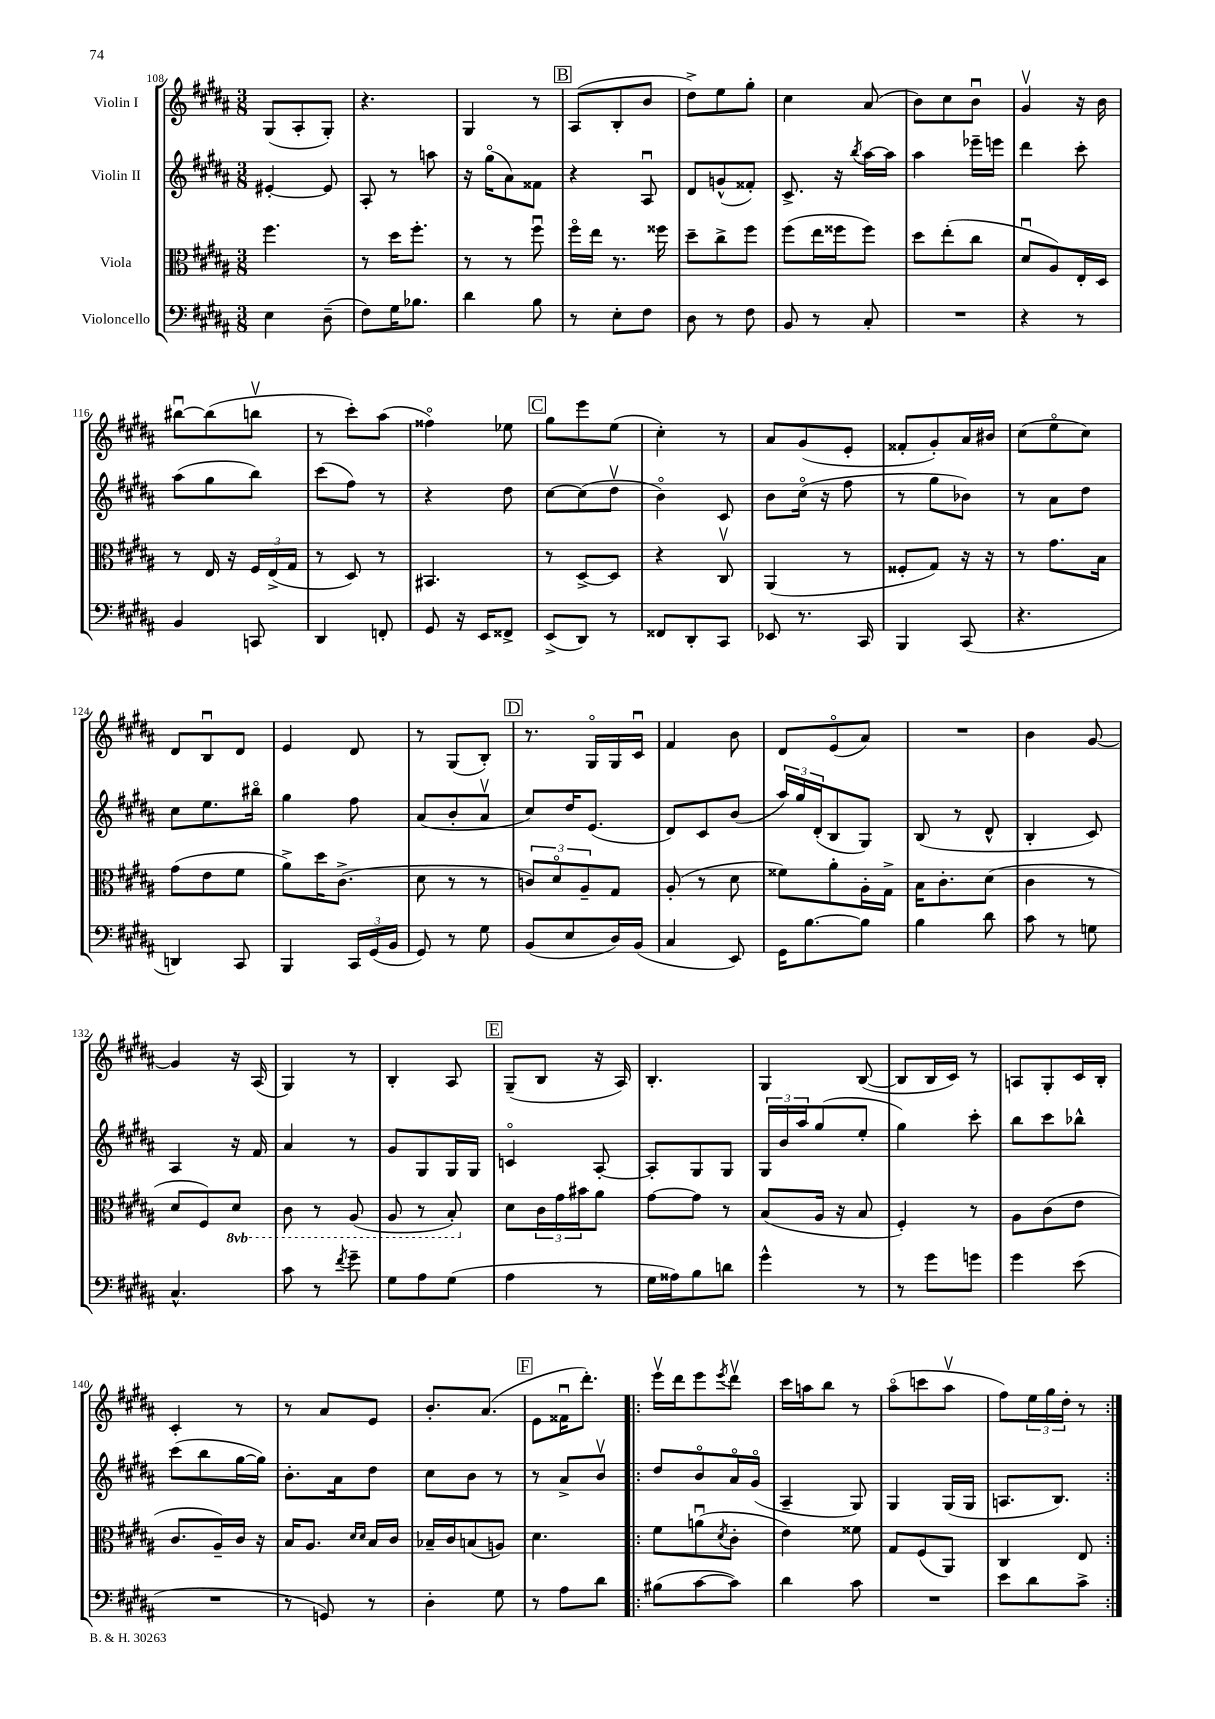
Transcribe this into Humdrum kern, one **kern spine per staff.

**kern	**kern	**kern	**kern
*staff4	*staff3	*staff2	*staff1
*clefF4	*clefC3	*clefG2	*clefG2
*k[f#c#g#d#a#]	*k[f#c#g#d#a#]	*k[f#c#g#d#a#]	*k[f#c#g#d#a#]
*M3/8	*M3/8	*M3/8	*M3/8
4E\	4.ff#\	[4e#'/	(8G#/L
.	.	.	8A#'/
(8D#~\	.	8e#/]	8G#'/J)
=	=	=	=
8F#\L)	8r	8A#'/	4.r
16G#\K	16dd#\LK	8r	.
8.B-\J	8.ff#'\J	.	.
.	.	8aa\	.
=	=	=	=
4d#\	8r	16r	4G#/
.	.	(16gg#o\LK	.
.	8r	8a#\)	.
8B\	8ff#u\	8f##\J	8r
=	=	=	=
8r	16ff#o\LL	4r	(8A#/L
.	16ee\JJ	.	.
8E'\L	8.r	.	8B'/
8F#\J	.	8A#u/	8b/J
.	16ff##\	.	.
=	=	=	=
8D#\	8dd#~\L	8d#/L	8dd#^\L)
8r	8cc#^\	(8g^^/	8ee\
8F#\	8ff#\J	8f##'/J)	8gg#'\J
=	=	=	=
8BB/	(8ff#\L	8.c#^/	4cc#\
8r	16ee\L	.	.
.	16ff##\J	16r	.
.	.	8qbb/	.
8C#'/	8ff##\J)	[16aa#\LL	(8a#/
.	.	16aa#\]JJ	.
=	=	=	=
4.r	8dd#\L	4aa#\	8b\L)
.	(8ee'\	.	8cc#\
.	8cc#\J	16eee-~\LL	8bu\J
.	.	16eee\JJ	.
=	=	=	=
4r	8d#u/L	4ddd#\	4g#v/
.	8A#/)	.	.
8r	16E'/L	8ccc#'\	16r
.	16D#/JJ	.	16b\
=	=	=	=
4BB/	8r	(8aa#\L	[8bb#u\L
.	16E/	8gg#\	(8bb#\]
.	16r	.	.
8CC/	24F#/LL	8bb\J)	8bbv\J
.	(24E^/	.	.
.	24G#/JJ	.	.
=	=	=	=
4DD#/	8r	(8ccc#\L	8r
.	8D#/)	8ff#\J)	8ccc#'\L)
8FF'/	8r	8r	(8aa#\J
=	=	=	=
8GG#/	4.BB#/	4r	4ff##o\)
16r	.	.	.
16EE/LK	.	.	.
8FF##^/J	.	8dd#\	8ee-\
=	=	=	=
(8EE^/L	8r	[8cc#\L	8gg#\L
8DD#/J)	[8D#^/L	(8cc#\]	8eee\
8r	8D#/]J	8dd#v\J	(8ee\J
=	=	=	=
8FF##/L	4r	4bo\)	4cc#'\)
8DD#'/	.	.	.
8CC#/J	8C#v/	8c#/	8r
=	=	=	=
8EE-/	(4AA#/	8b\L	8a#/L
8.r	.	(16cc#o\Jk	(8g#/
.	.	16r	.
.	8r	8ff#\	8e'/J
16CC#/	.	.	.
=	=	=	=
4BBB/	8F##'/L	8r	8f##'/L
.	8G#/J)	8gg#\L	8g#'/)
(8CC#/	16r	8b-\J)	16a#/L
.	16r	.	16b#/JJ
=	=	=	=
4.r	8r	8r	(8cc#\L
.	8.g#\L	8a#\L	8eeo\
.	.	8dd#\J	8cc#\J)
.	16B\Jk	.	.
=	=	=	=
4DD/)	(8g#\L	8cc#\L	8d#/L
.	8e\	8.ee\	8Bu/
8CC#/	8f#\J	.	8d#/J
.	.	16bb#o\Jk	.
=	=	=	=
4BBB/	8a#^\L)	4gg#\	4e/
.	16dd#\K	.	.
.	(8.c#^\J	.	.
24CC#/LL	.	8ff#\	8d#/
(24GG#/	.	.	.
24BB/JJ	.	.	.
=	=	=	=
8GG#/)	8d#\	(8a#/L	8r
8r	8r	8b'/	(8G#/L
8G#\	8r	8a#v/J	8B'/J)
=	=	=	=
(8BB/L	12c/L)	8cc#/L)	8.r
.	12d#o/	.	.
8E/	.	16dd#/K	.
.	12A#~/	.	.
.	.	(8.e/J	16G#o/LL
16D#/L)	8G#/J	.	16G#/
(16BB/JJ	.	.	16c#u/JJ
=	=	=	=
4C#/	(8A#'/	8d#/L)	4f#/
.	8r	8c#/	.
8EE/)	8d#\	(8b/J	8b\
=	=	=	=
16GG#\LK	8f##\L)	24aa#/LL)	8d#/L
.	.	24gg#/	.
[8.B\	.	.	.
.	.	(24d#'/J	.
.	8a#'\	8B/	(8eo/
8B\]J	16A#'\L	8G#/J)	8a#/J)
.	16G#^\JJ	.	.
=	=	=	=
4B\	16B\LK	(8B/	4.r
.	8.c#'\	.	.
.	.	8r	.
8d#\	(8d#\J	8d#^^/	.
=	=	=	=
8c#\	4c#\	4B'/	4b\
8r	.	.	.
8G\	8r	8c#/)	[8g#/
=	=	=	=
4.C#^^/	8d#/L	4A#/	4g#/]
.	8F#/)	.	.
.	8D#/J	16r	16r
.	.	16f#/	(16A#/
=	=	=	=
8c#\	8C#\	4a#/	4G#/)
8r	8r	.	.
8qf#/	.	.	.
8g#~\	(8AA#/	8r	8r
=	=	=	=
8G#\L	8AA#/	8g#/L	4B'/
8A#\	8r	8G#/	.
(8G#\J	8BB'/)	16G#/L	8A#/
.	.	16G#/JJ	.
=	=	=	=
4A#\	8d#\L	4co/	(8G#~/L
.	24c#\L	.	8B/J
.	24g#\	.	.
.	24b#\J	.	.
8r	8a#\J	[8A#'/	16r
.	.	.	16A#/)
=	=	=	=
16G#\LL	[8g#\L	8A#'/]L	4.B'/
16A##\J)	.	.	.
8B\	8g#\]J	8G#/	.
8d\J	8r	8G#/J	.
=	=	=	=
4g#^^\	(8B/L	24G#/LL	4G#/
.	.	24b/	.
.	.	24aa#/J	.
.	16A#/Jk	(8gg#/	.
.	16r	.	.
8r	8B/	8ee'/J	([8B/
=	=	=	=
8r	4F#'/)	4gg#\)	8B/]L
8g#\L	.	.	16B/L
.	.	.	16c#/JJ)
8g\J	8r	8ccc#'\	8r
=	=	=	=
4g#\	8A#\L	8bb\L	8A/L
.	(8c#\	8ccc#\	8G#'/
(8e\	8e\J	8bb-^^\J	16c#/L
.	.	.	16B'/JJ
=	=	=	=
4.r	8.c#/L	(8ccc#\L	4c#'/
.	.	8bb\	.
.	16A#~/L)	.	.
.	16c#/JJ	[16gg#\L	8r
.	16r	16gg#\]JJ)	.
=	=	=	=
8r	16B/LK	8.b'\L	8r
.	8.A#/J	.	.
8GG/)	.	.	8a#/L
.	.	16a#\k	.
.	16qqd#/LL	.	.
.	16qqd#/JJ	.	.
8r	16B/LL	8dd#\J	8e/J
.	16c#/JJ	.	.
=	=	=	=
4D#'\	16B-~/LL	8cc#\L	8.b'/L
.	16c#/J	.	.
.	(8B/	8b\J	.
.	.	.	(8.a#/J
8G#\	8A/J)	8r	.
=	=	=	=
8r	4.d#\	8r	8e\L
8A#\L	.	8a#^/L	16f##u\K
.	.	.	8.ddd#'\J)
8d#\J	.	8bv/J	.
=!|:	=!|:	=!|:	=!|:
(8B#\L	8f#\L	8dd#/L	16eeev\LL
.	.	.	16ddd#\J
[8c#\	(8au\	8bo/	8eee\
.	8qd#/	.	8qeee/
8c#\]J)	8c#'\J	16a#o/L	8ddd#v\J
.	.	(16g#o/JJ	.
=	=	=	=
4d#\	4e\)	4A#~/	16ccc#\LL
.	.	.	16aa\J
.	.	.	8bb\J
8c#\	8f##\	8G#/)	8r
=	=	=	=
4.r	8G#/L	4G#/	(8aa#o\L
.	(8F#/	.	8ccc\
.	8AA#/J)	(16G#/LL	8aa#v\J
.	.	16G#/JJ	.
=	=	=	=
8e\L	4C#/	8.A/L	8ff#\L)
8d#\	.	.	24ee\L
.	.	.	24gg#\
.	.	8.B/J)	.
.	.	.	24dd#'\JJ
8c#^\J	8E/	.	8r
==:|!	==:|!	==:|!	==:|!
*-	*-	*-	*-
